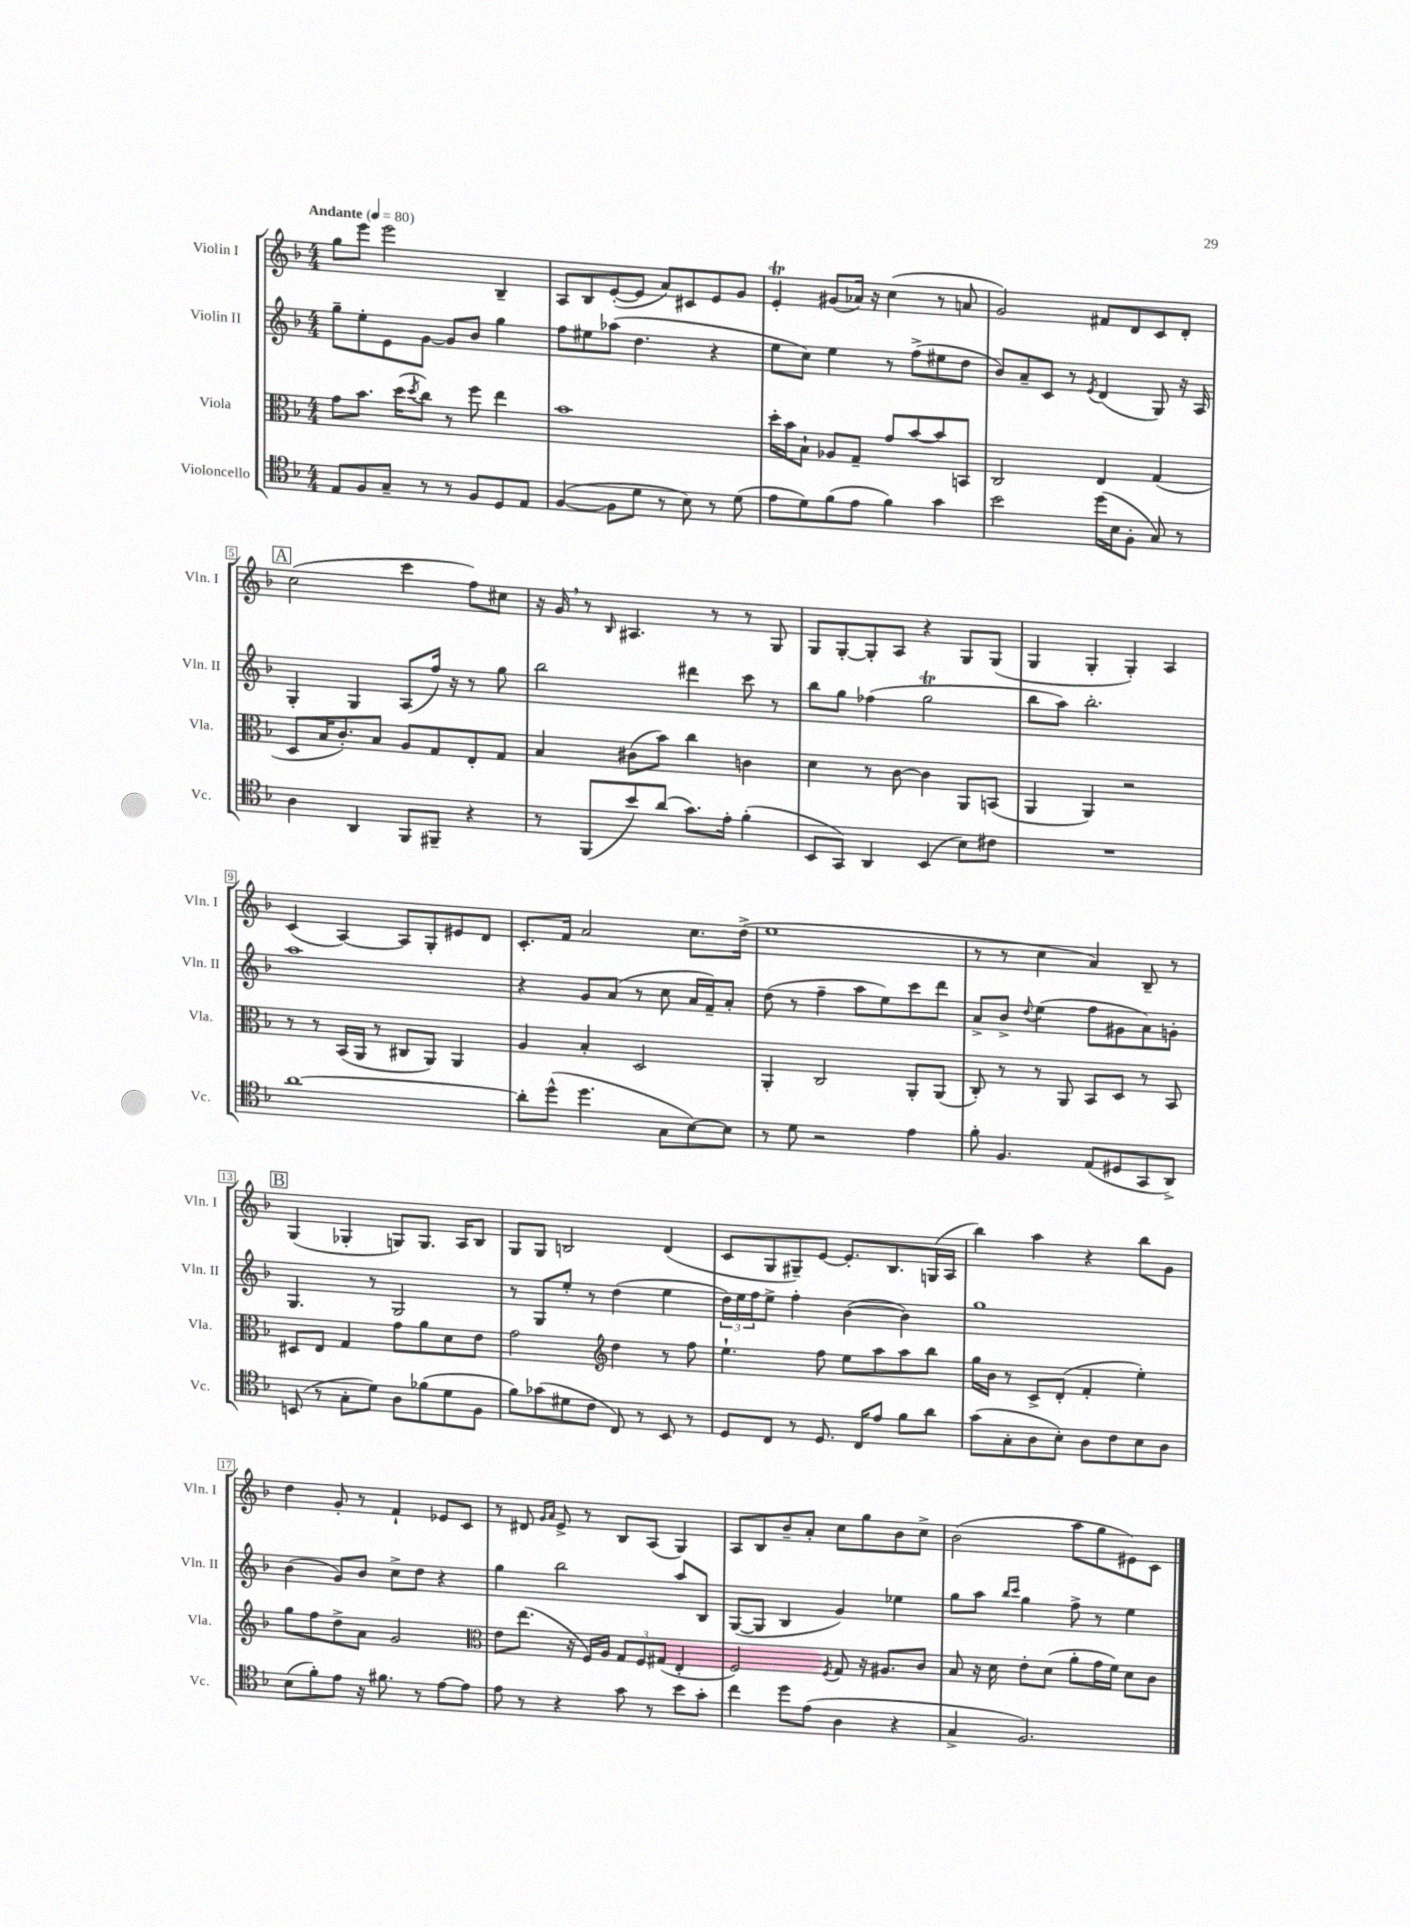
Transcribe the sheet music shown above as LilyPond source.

<<
\new StaffGroup <<
\new Staff = "s0" \with { instrumentName = "Violin I" shortInstrumentName = "Vln. I" } {
    \clef treble \key f \major \numericTimeSignature \time 4/4 \tempo "Andante" 4 = 80
    g''8 e'''8 e'''2 bes4-- |
    a8 bes8 e'8~-.( e'8 a'8) cis'8 e'8 g'8 |
    e'4-.\trill gis'8( aes'16) r16 c''4( r8 a'8 |
    g'2) fis'8 d'8 c'8 d'8-. |
    \mark \markup { \box "A" } c''2( c'''4 f''8) cis''8 |
    r16 g'16 \breathe r8 \grace { bes16 } ais4. r8 r8 g8 |
    g8 g8~-. g8-. a8 r4 g8 g8( |
    g4 g4-. g4-.) a4 |
    c'4( a4~) a8 g8-. eis'8 d'8 |
    c'8.-. f'16 a'2 c''8. d''16->( |
    e''1 |
    r8 r8 c''4 a'4) bes8-- r8 |
    \mark \markup { \box "B" } g4( ges4-. g8) g8. a16 bes8 |
    g8 g8 b2 d'4( |
    c'8 g8 gis8--) e'8~ e'8.-. bes8. g16( a16 |
    bes''4) a''4 r4 bes''8 g'8 |
    d''4 g'8-. r8 f'4-! ees'8 c'8 |
    r8 dis'8 \grace { g'16 a'16 } e'8-> r8 bes8 a8( g4) |
    a8 bes8 bes'8-- a'8-. c''8 g''8 bes'8 c''8-> |
    bes'2( a''8 g''8 eis'8) c'8 \bar "|." |
}
\new Staff = "s1" \with { instrumentName = "Violin II" shortInstrumentName = "Vln. II" } {
    \clef treble \key f \major \numericTimeSignature \time 4/4
    g''8-- e''8-. e'8 g'8~ g'8 bes'8 g''4 |
    f''8 eis''8 aes''8( d''4. r4 |
    e''8 c''8) e''4 r8 f''8->( eis''8 d''8 |
    bes'8) a'8-- c'8 r8 \acciaccatura { e'8 } d'4( g8) r16 a16 |
    \mark \markup { \box "A" } g4-. g4 a8( f''16) r16 r8 g''8 |
    bes''2 dis'''4 c'''8 r8 |
    bes''8 g''8 fes''4( g''2\trill |
    bes''8 a''8) bes''2.-. |
    a''1 |
    r4 g'8 a'8( r8 c''8 a'16 f'16--) a'8-. |
    d''8( r8 f''4-- a''8 e''8) c'''8 d'''8 |
    a'8-> bes'8-> \appoggiatura { d''8 } e''4( f''8 gis'8 a'8) g'8-. |
    \mark \markup { \box "B" } g4. r8 g2 |
    r8 g8 e''8-. r8 d''4( e''4 |
    \tuplet 3/2 { d''16) e''16 f''16 } e''8-> f''4-. bes'4~( bes'4) |
    g''1 |
    bes'4( g'8) bes'8 c''8-> d''8 r4 |
    g''4 bes''2 a''8 bes8 |
    g8~( g8 bes4 g'4) ees''4 |
    g''8 a''8 \grace { bes''16 c'''16 } g''4 f''8-> r8 e''4 \bar "|." |
}
\new Staff = "s2" \with { instrumentName = "Viola" shortInstrumentName = "Vla." } {
    \clef alto \key f \major \numericTimeSignature \time 4/4
    g'8 bes'8. d''16( \acciaccatura { d''8 } c''8) r8 f''8 e''4 |
    bes'1 |
    d''16-. bes'16 bes8-! aes8 g8-- g'8 bes'8~ bes'8 b,8 |
    c2 e4 g4( |
    \mark \markup { \box "A" } d8 bes16 c'8.-.) bes8 a8 g8 e8-. g8 |
    bes4 cis'8( bes'8) c''4 c'4 |
    d'4 r8 c'8~ c'4 a,8 b,8( |
    a,4 a,4) r2 |
    r8 r8 bes,16( a,16 r8 cis8 a,8) a,4 |
    a4 bes4-. d2 |
    a,4-. c2 a,8-. a,8( |
    c8-.) r8 r8 a,8 bes,8 d8 r8 bes,8 |
    \mark \markup { \box "B" } dis8 e8 g4 g'8 a'8 d'8 e'8 |
    g'2 \clef treble d''4 r8 f''8 |
    e''4.-! f''8 e''8 a''8 a''8 bes''8 |
    g''16 bes'16 r8 c'8-> d'8-.( f'4-. e''4-.) |
    g''8 f''8 d''8-> a'8 g'2 |
    \clef alto e'8 e''8.( r16 f16) a16 \tuplet 3/2 { g8 f8 gis8( } e4-. |
    f2) \acciaccatura { f8 } g8 r16 ais8. c'8 |
    bes8 r16 d'16 e'8-. d'8( a'8-. g'16 f'16) d'8 c'8 \bar "|." |
}
\new Staff = "s3" \with { instrumentName = "Violoncello" shortInstrumentName = "Vc." } {
    \clef tenor \key f \major \numericTimeSignature \time 4/4
    e8 f8 g8-- r8 r8 f8 d8 e8 |
    f4~( f8 d'8 r8 bes8) r8 d'8( |
    e'8 d'8) f'8( e'8 f'4) g'4 |
    bes'2 d''16( bes16 f8-. g8) r8 |
    \mark \markup { \box "A" } a4 a,4 f,8 fis,8-- r4 |
    r8 f,8( bes'8) a'8( g'8.) e'16-. f'4-.( |
    bes,8 g,8) a,4 bes,4( bes8) cis'8 |
    R1 |
    a'1~ |
    a'8-. d''8-^( d''4. g8 bes8~) bes8 |
    r8 d'8 r2 e'4 |
    f'8-. f4. e8( dis8 g,8 a,8->) |
    \mark \markup { \box "B" } b,8( r8 g8-. d'8) a8 fes'8( d'8 f8 |
    f'8) ges'8( dis'8 c'8 c8) r8 bes,8 r8 |
    d8 c8 r8 d8. c16 e'8 f'8 a'8 |
    g'8( g8-. a8 bes8-.) a8 c'8 bes8 a8 |
    bes8( f'8-.) e'8 r16 fis'8. r8 e'8~ e'8 |
    e'8 r8 r4 g'8 r8 bes'8 g'8-. |
    c''4 d''8 e'8( a4 r4 |
    g4-> f2.) \bar "|." |
}
>>
>>
\layout { \context { \Score \override BarNumber.stencil = #(make-stencil-boxer 0.1 0.3 ly:text-interface::print) } }
